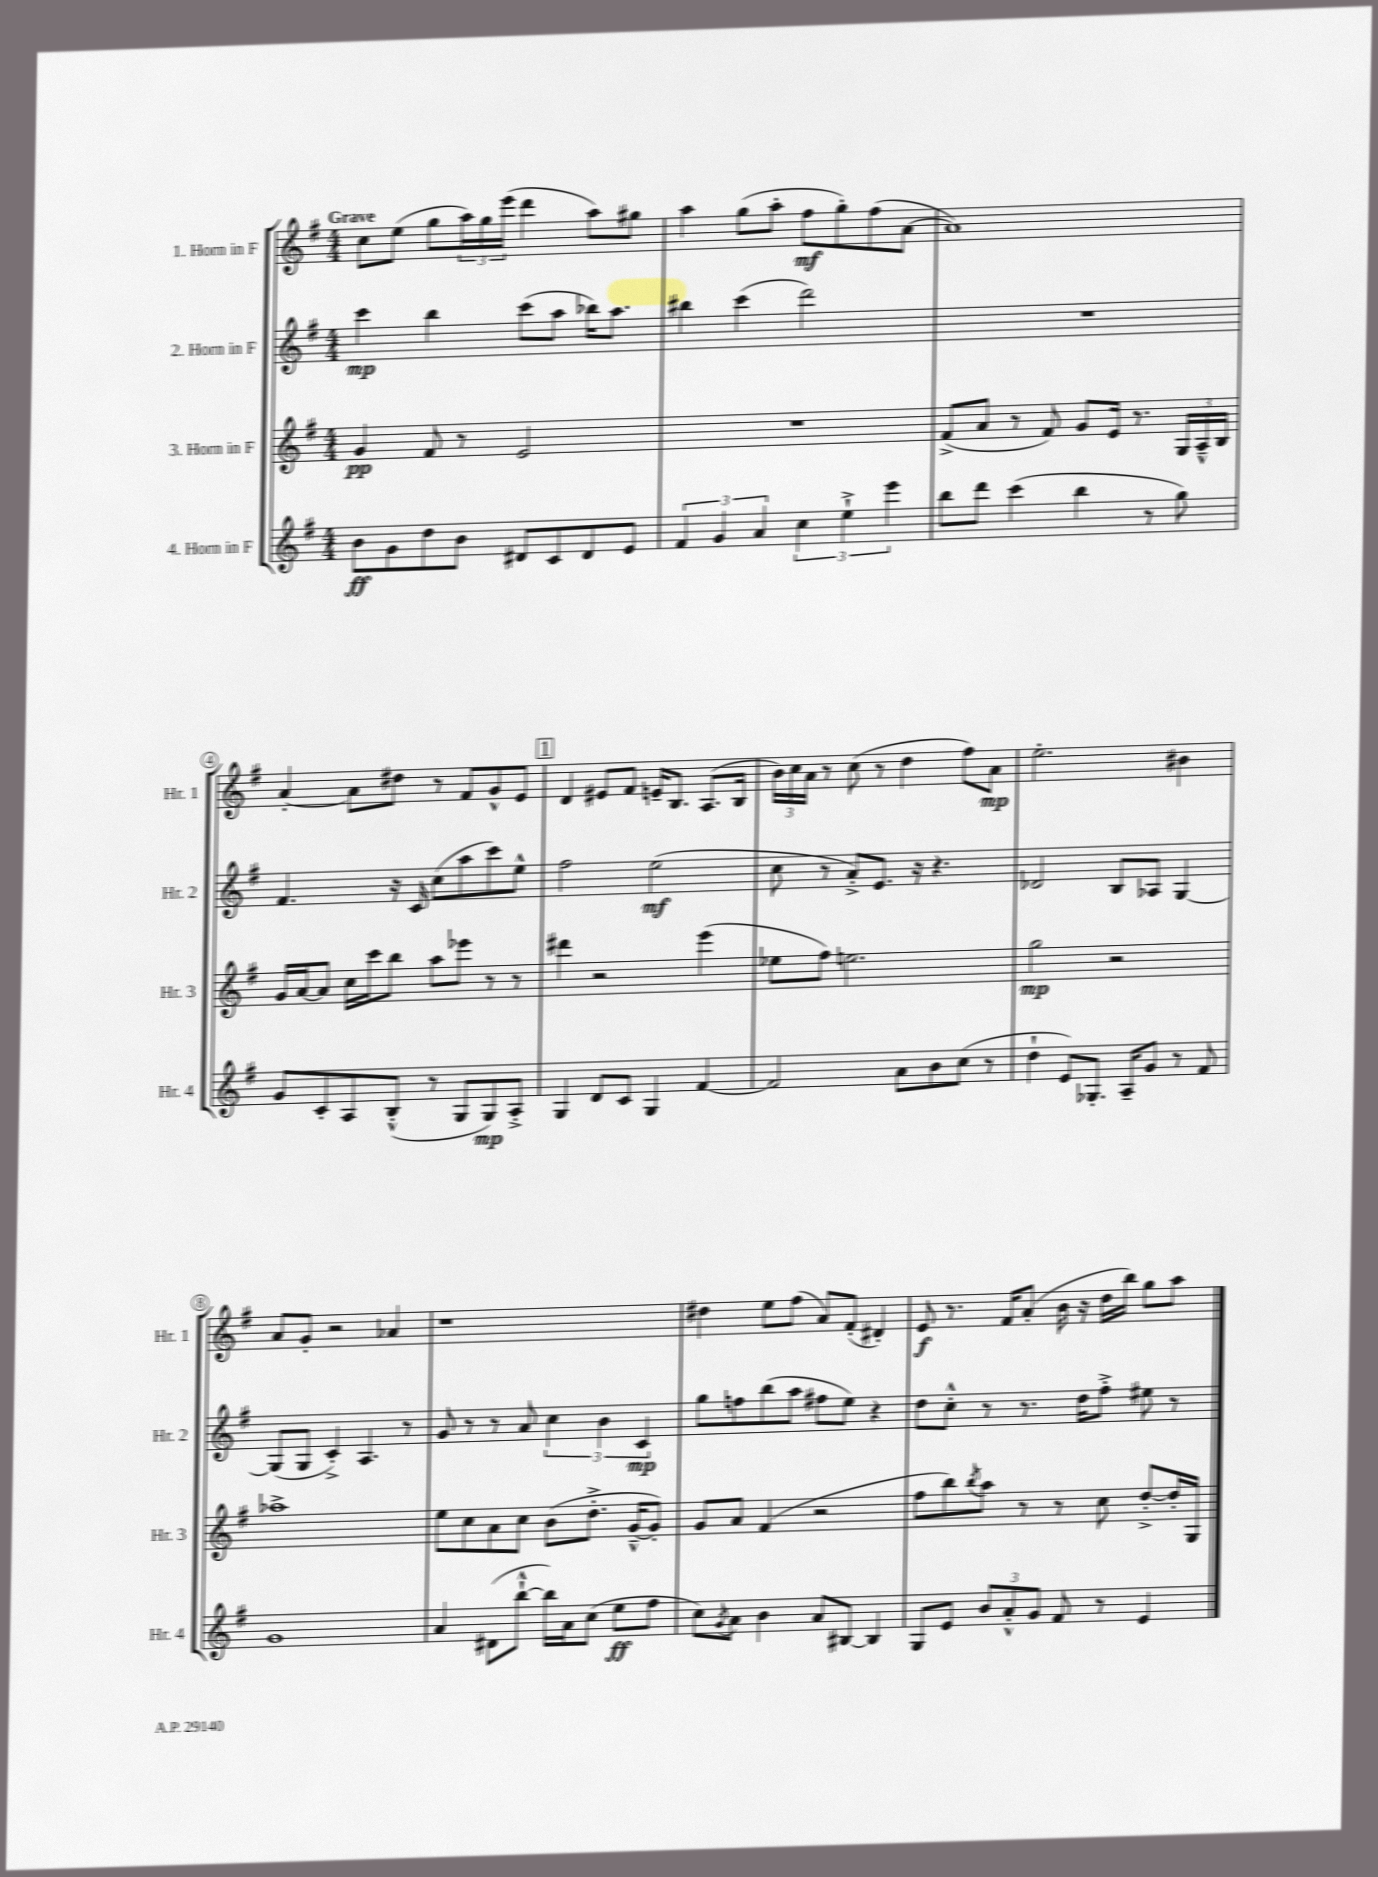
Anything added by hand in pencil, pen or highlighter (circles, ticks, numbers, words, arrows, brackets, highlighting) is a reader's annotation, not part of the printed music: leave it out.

**kern	**kern	**kern	**kern
*staff4	*staff3	*staff2	*staff1
*clefG2	*clefG2	*clefG2	*clefG2
*k[f#]	*k[f#]	*k[f#]	*k[f#]
*M4/4	*M4/4	*M4/4	*M4/4
8b	4g	4ccc	8cc
8g	.	.	(8ee
8dd	8f#	4bb	8gg
8b	8r	.	24aa)
.	.	.	24gg
.	.	.	(24eee
8d#	2e	(8ccc	4ddd
8c	.	8aa	.
8d#	.	16bb-)	8aa)
.	.	8.aa	.
8e	.	.	8gg#
=	=	=	=
6f#	1r	4bb#	4aa
6g	.	.	.
.	.	(4ccc	(8gg
6a	.	.	.
.	.	.	8aa'
6cc	.	2ddd)	8ff#
.	.	.	8gg')
6ee`^	.	.	.
.	.	.	(8ff#
6eee	.	.	.
.	.	.	[8a
=	=	=	=
8bb	(8f#^	1r	1a])
8ddd	8a	.	.
(4ccc	8r	.	.
.	8f#)	.	.
4bb	8g	.	.
.	16e	.	.
.	8.r	.	.
8r	.	.	.
8gg)	24G	.	.
.	24A~^^	.	.
.	24B	.	.
=	=	=	=
8g	16g	4.f#	[4a'
.	[16a	.	.
8c'	8a]	.	.
8A	16cc	.	8a]
.	16ccc	.	.
(8B'^^	8bb	16r	8dd#
.	.	16c	.
8r	8aa	(8cc	8r
8G	8eee-	8aa	8f#
8G)	8r	8ccc)	8g^^
8A'^	8r	8ee^^	8e
=	=	=	=
4G	4ddd#	2ff#	4d
8d	2r	.	8e#
8c	.	.	8f#
4G	.	(2ee	16e~
.	.	.	8.B
[4f#	(4eee	.	(8.A
.	.	.	16B
=	=	=	=
2f#]	8ee-	8cc	24b)
.	.	.	24cc
.	.	.	24a
.	8ff#)	8r	8r
.	2.ee	8a'^)	(8cc
.	.	8.e	8r
8a	.	.	4dd
.	.	16r	.
8b	.	4.r	.
(8cc	.	.	8ff#)
8r	.	.	8a
=	=	=	=
4dd`	2gg	2d-	2.ee'
8e)	.	.	.
8.G-'	.	.	.
.	2r	8B	.
16A~	.	.	.
8g	.	8A-	.
8r	.	[4G	4b#
8f#	.	.	.
=	=	=	=
1g	1aa-^	(8G]	8a
.	.	8G	8g'
.	.	4c'^)	2r
.	.	4.A	.
.	.	.	4a-
.	.	8r	.
=	=	=	=
4a	8ee	8g	1r
.	8cc	8r	.
(8d#	8a	8r	.
[8bb`^^	8cc	8a	.
16bb])	(8b	6cc	.
16a	.	.	.
(8cc	8.dd'^	.	.
.	.	6b	.
8ee	.	.	.
.	[16g~^^	.	.
.	.	6c	.
8ff#	8g'])	.	.
=	=	=	=
8cc)	8g	8gg	4dd#
8qg	.	.	.
8a	8a	8ff	.
4b	(4f#	(8bb	8ee
.	.	8aa	(8ff#
8a	2r	8ff#	8a)
[8B#	.	8ee)	(8f#'
4B#]	.	4r	4d#')
=	=	=	=
8G	8ff#	8dd	8e
8e	8bb)	8cc'^^	8.r
.	8qbb	.	.
12b	8aa	8r	.
.	.	.	16f#
12a'^^	.	.	.
.	8r	8.r	(8a'
12g	.	.	.
8f#	8r	.	16b
.	.	16dd	16r
8r	8cc	8ff#'^	16dd
.	.	.	16bb)
4e	[8dd'^	8ee#	8gg
.	16dd']	8r	8aa
.	16G	.	.
==	==	==	==
*-	*-	*-	*-
